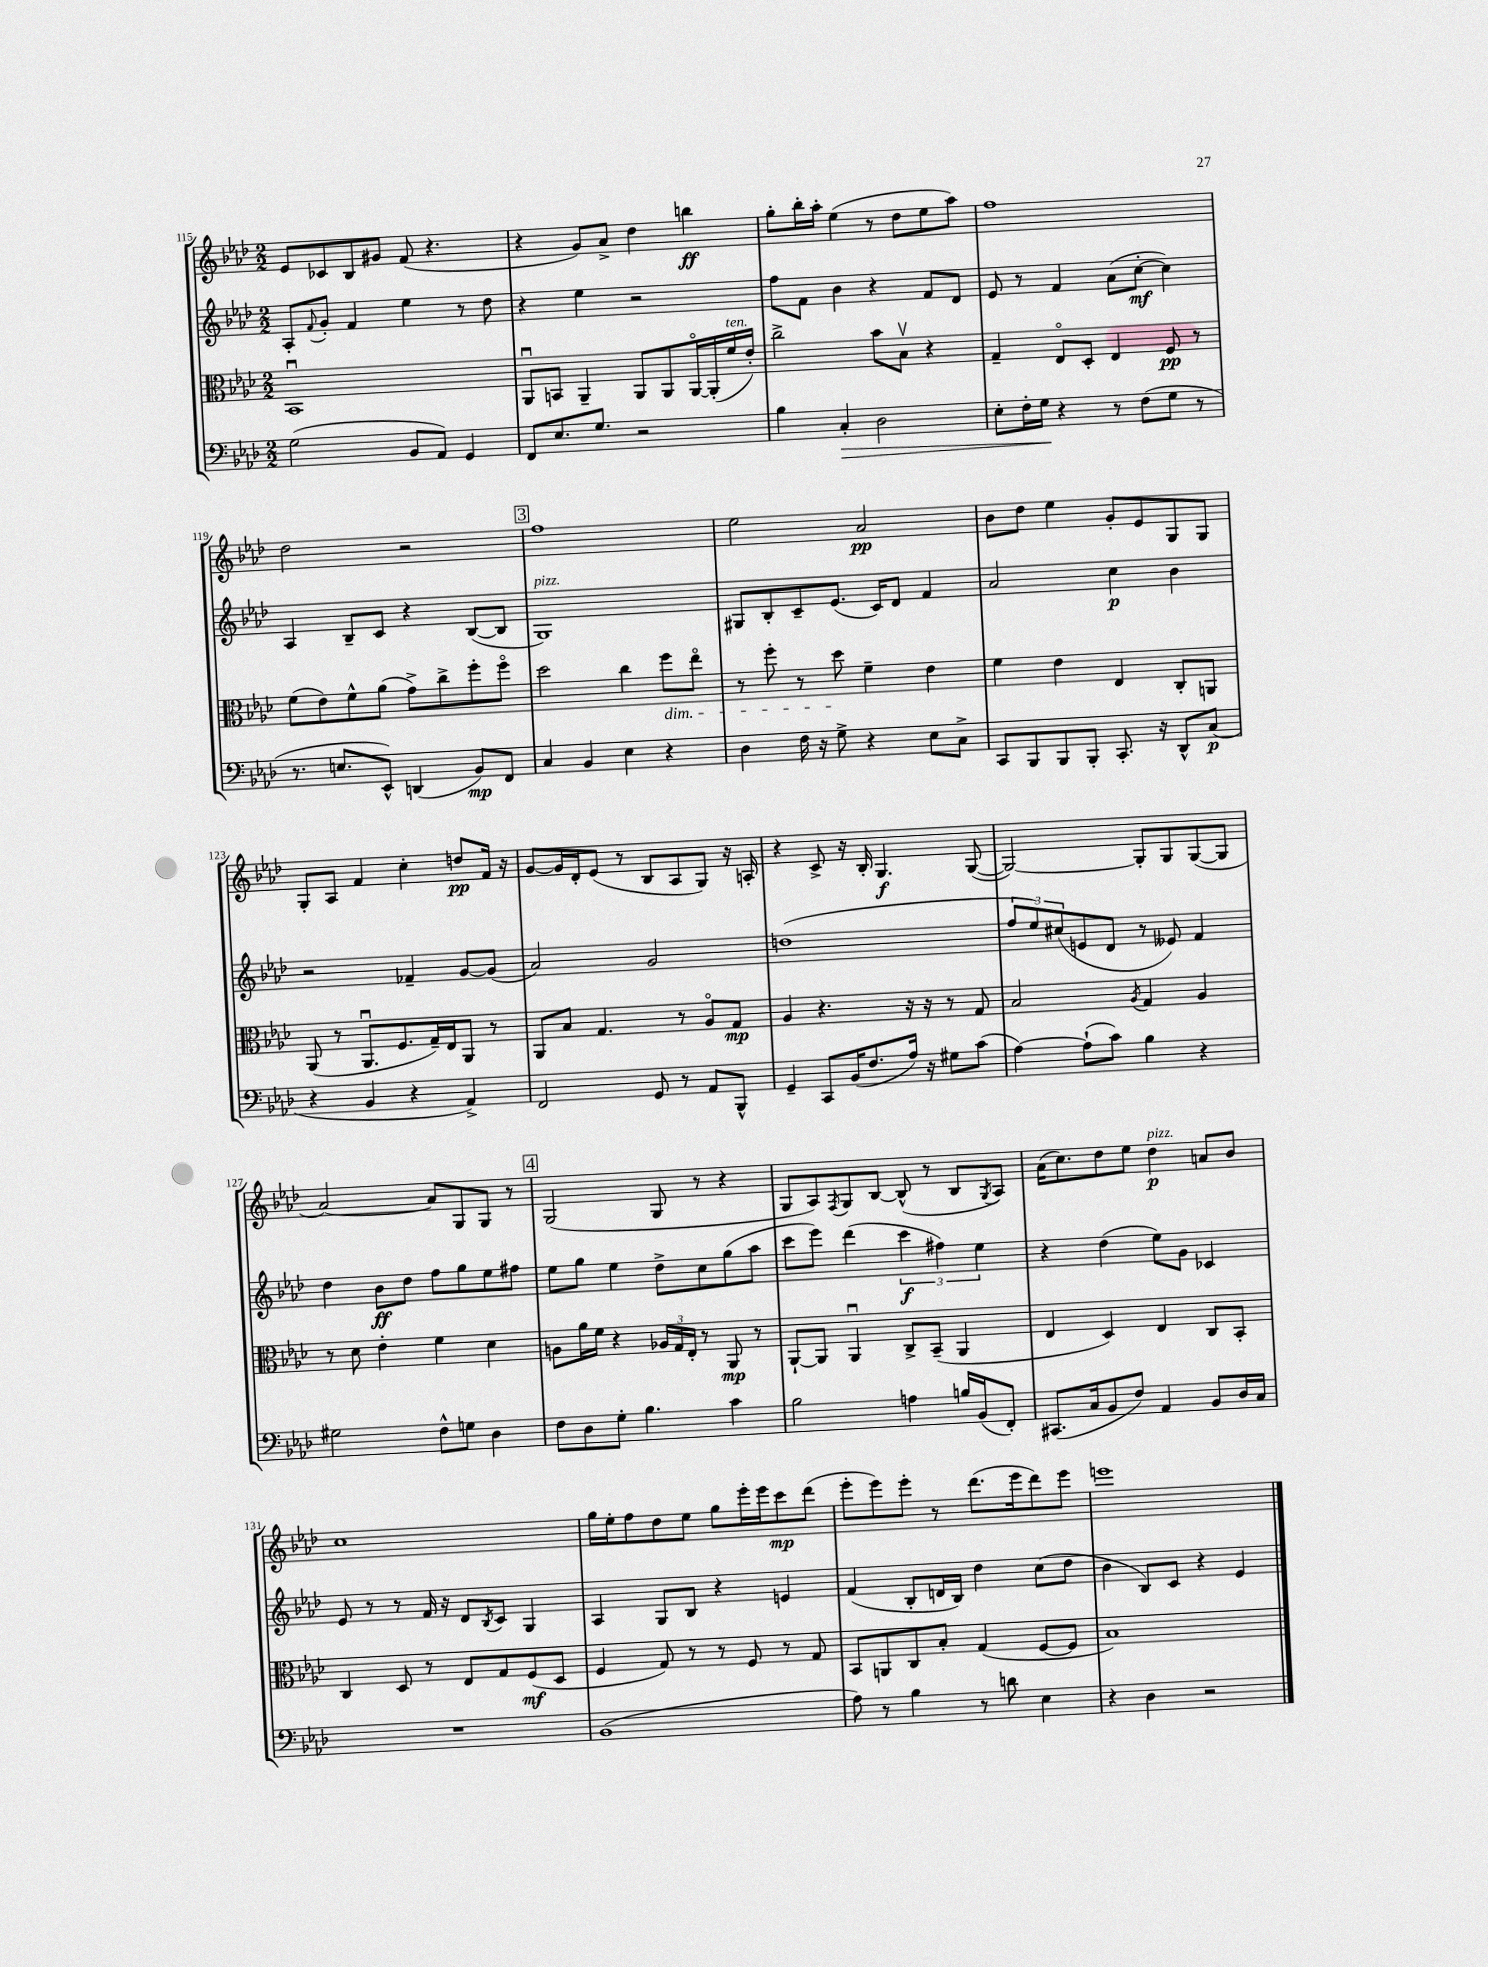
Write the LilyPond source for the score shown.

<<
\new StaffGroup <<
\new Staff = "s0" {
    \clef treble \key aes \major \numericTimeSignature \time 2/2
    ees'8 ces'8 bes8 gis'8 f'8( r4. |
    r4 g'8) aes'8-> des''4 b''4\ff |
    g''8-. bes''16-. aes''16-. ees''4( r8 des''8 ees''8 aes''8) |
    f''1 |
    des''2 r2 |
    \mark \markup { \box "3" } f''1 |
    ees''2 aes'2\pp |
    bes'8 des''8 ees''4 g'8-. ees'8 g8 g8 |
    g8-. aes8 f'4 c''4-. d''8\pp f'16 r16 |
    g'8~ g'16 des'16-. ees'8( r8 bes8 aes8 g8) r16 a16-. |
    r4 c'8-> r16 bes16-. g4.\f g8~( |
    g2~) g8-. g8 g8~( g8 |
    aes'2~) aes'8 g8 g8 r8 |
    \mark \markup { \box "4" } g2( g8 r8 r4 |
    g8 aes8) \acciaccatura { f8 } g8 bes8~ bes8-^( r8 bes8 \acciaccatura { g8 } aes8) |
    aes'16( c''8.) des''8 ees''8 des''4\p^\markup { \italic "pizz." } a'8 bes'8 |
    c''1 |
    g''16 ees''16-. f''8 des''8 ees''8 g''8 ees'''16-. ees'''16 c'''8\mp des'''8( |
    ees'''8-. ees'''8) ees'''8-. r8 des'''8.( ees'''16 des'''8) ees'''8 |
    e'''1 \bar "|." |
}
\new Staff = "s1" {
    \clef treble \key aes \major \numericTimeSignature \time 2/2
    aes8-. \appoggiatura { f'8 } g'8-. f'4 ees''4 r8 des''8 |
    r4 ees''4 r2 |
    f''8 f'8 bes'4 r4 f'8 des'8 |
    ees'8 r8 f'4 aes'8( c''8~-.\mf c''4) |
    aes4 bes8-- c'8 r4 bes8~( bes8 |
    \mark \markup { \box "3" } g1^\markup { \italic "pizz." }) |
    gis8 bes8-. c'8-- ees'8.( c'16) des'8 f'4 |
    aes'2 c''4\p bes'4 |
    r2 fes'4-- g'8~ g'8( |
    aes'2) g'2 |
    d''1( |
    \tuplet 3/2 { f''8 ees''8) cis''8( } e'8 des'8 r8 eeses'8) f'4 |
    des''4 bes'8\ff des''8 f''8 g''8 ees''8 fis''8 |
    \mark \markup { \box "4" } ees''8 g''8 ees''4 des''8-> c''8 g''8( aes''8 |
    c'''8 ees'''8) des'''4( \tuplet 3/2 { c'''4\f fis''4) ees''4 } |
    r4 des''4( ees''8) g'8 ces'4 |
    ees'8 r8 r8 f'16 r16 des'8 \acciaccatura { bes8 } c'8 g4 |
    aes4 g8 bes8 r4 e'4 |
    f'4( bes8-. d'16 bes16) des''4 c''8( des''8 |
    bes'4 bes8) c'8 r4 ees'4 \bar "|." |
}
\new Staff = "s2" {
    \clef alto \key aes \major \numericTimeSignature \time 2/2
    bes,1\downbow |
    aes,8\downbow b,8 aes,4-- aes,8 aes,8 aes,16~\flageolet aes,16-.( f'16^\markup { \italic "ten." } ees'16-.) |
    c''2-> bes'8 bes8\upbow r4 |
    g4-- ees8\flageolet des8-. ees4 f8\pp r8 |
    f'8( ees'8) f'8-^ aes'8( g'8->) c''8-> f''8-. f''8\flageolet |
    \mark \markup { \box "3" } des''2 c''4 f''8\dim ees''8\flageolet |
    r8 f''8-. r8 des''8\! f'4-- ees'4 |
    f'4 ees'4 ees4 c8-. a,8 |
    aes,8( r8 aes,8.\downbow f8. g16--) ees16 aes,8 r8 |
    aes,8 bes8 g4. r8 aes8\flageolet g8\mp |
    aes4 r4. r16 r16 r8 g8 |
    bes2 \acciaccatura { aes8 } g4 aes4 |
    r8 des'8 ees'4-. f'4 des'4 |
    \mark \markup { \box "4" } a8 aes'16 f'16 r4 \tuplet 3/2 { aes16 g16 ees16-. } r8 aes,8\mp r8 |
    aes,8~-! aes,8 aes,4\downbow c8-> bes,8--( aes,4 |
    ees4 des4) ees4 c8 bes,8-. |
    c4 des8 r8 ees8 g8 f8\mf( des8 |
    f4 g8) r8 r8 f8 r8 g8 |
    bes,8 a,8 c8 bes8-. g4( f8~ f8 |
    bes1) \bar "|." |
}
\new Staff = "s3" {
    \clef bass \key aes \major \numericTimeSignature \time 2/2
    g2( bes,8 aes,8) g,4 |
    f,8 ees8. g8. r2 |
    bes4 c4-.\> des2 |
    ees8-. f16-. g16\! r4 r8 f8( g8 r8 |
    r8. e8. ees,8-^) d,4( bes,8\mp) f,8 |
    \mark \markup { \box "3" } c4 bes,4 ees4 r4 |
    des4 f16 r16 g8-> r4 ees8 c8-> |
    c,8 bes,,8 bes,,8 bes,,8-. c,8.-. r16 des,8-^ c8\p( |
    r4 bes,4 r4 aes,4->) |
    f,2 g,8 r8 aes,8 bes,,8-^ |
    g,4-- c,8 bes,16( f8. aes16) r16 gis8 c'8( |
    aes4~) aes8-!( c'8) bes4 r4 |
    gis2 f8-^ g8 des4 |
    \mark \markup { \box "4" } f8 des8 g8-. bes4. c'4 |
    bes2 a4 b16 bes,16( f,8-.) |
    cis,8.( c16 bes,8 f8) aes,4 bes,8 des16 c16 |
    R1 |
    bes,1( |
    aes8) r8 bes4 r8 d'8 ees4 |
    r4 des4 r2 \bar "|." |
}
>>
>>
\layout { \context { \Score currentBarNumber = #115 } }
